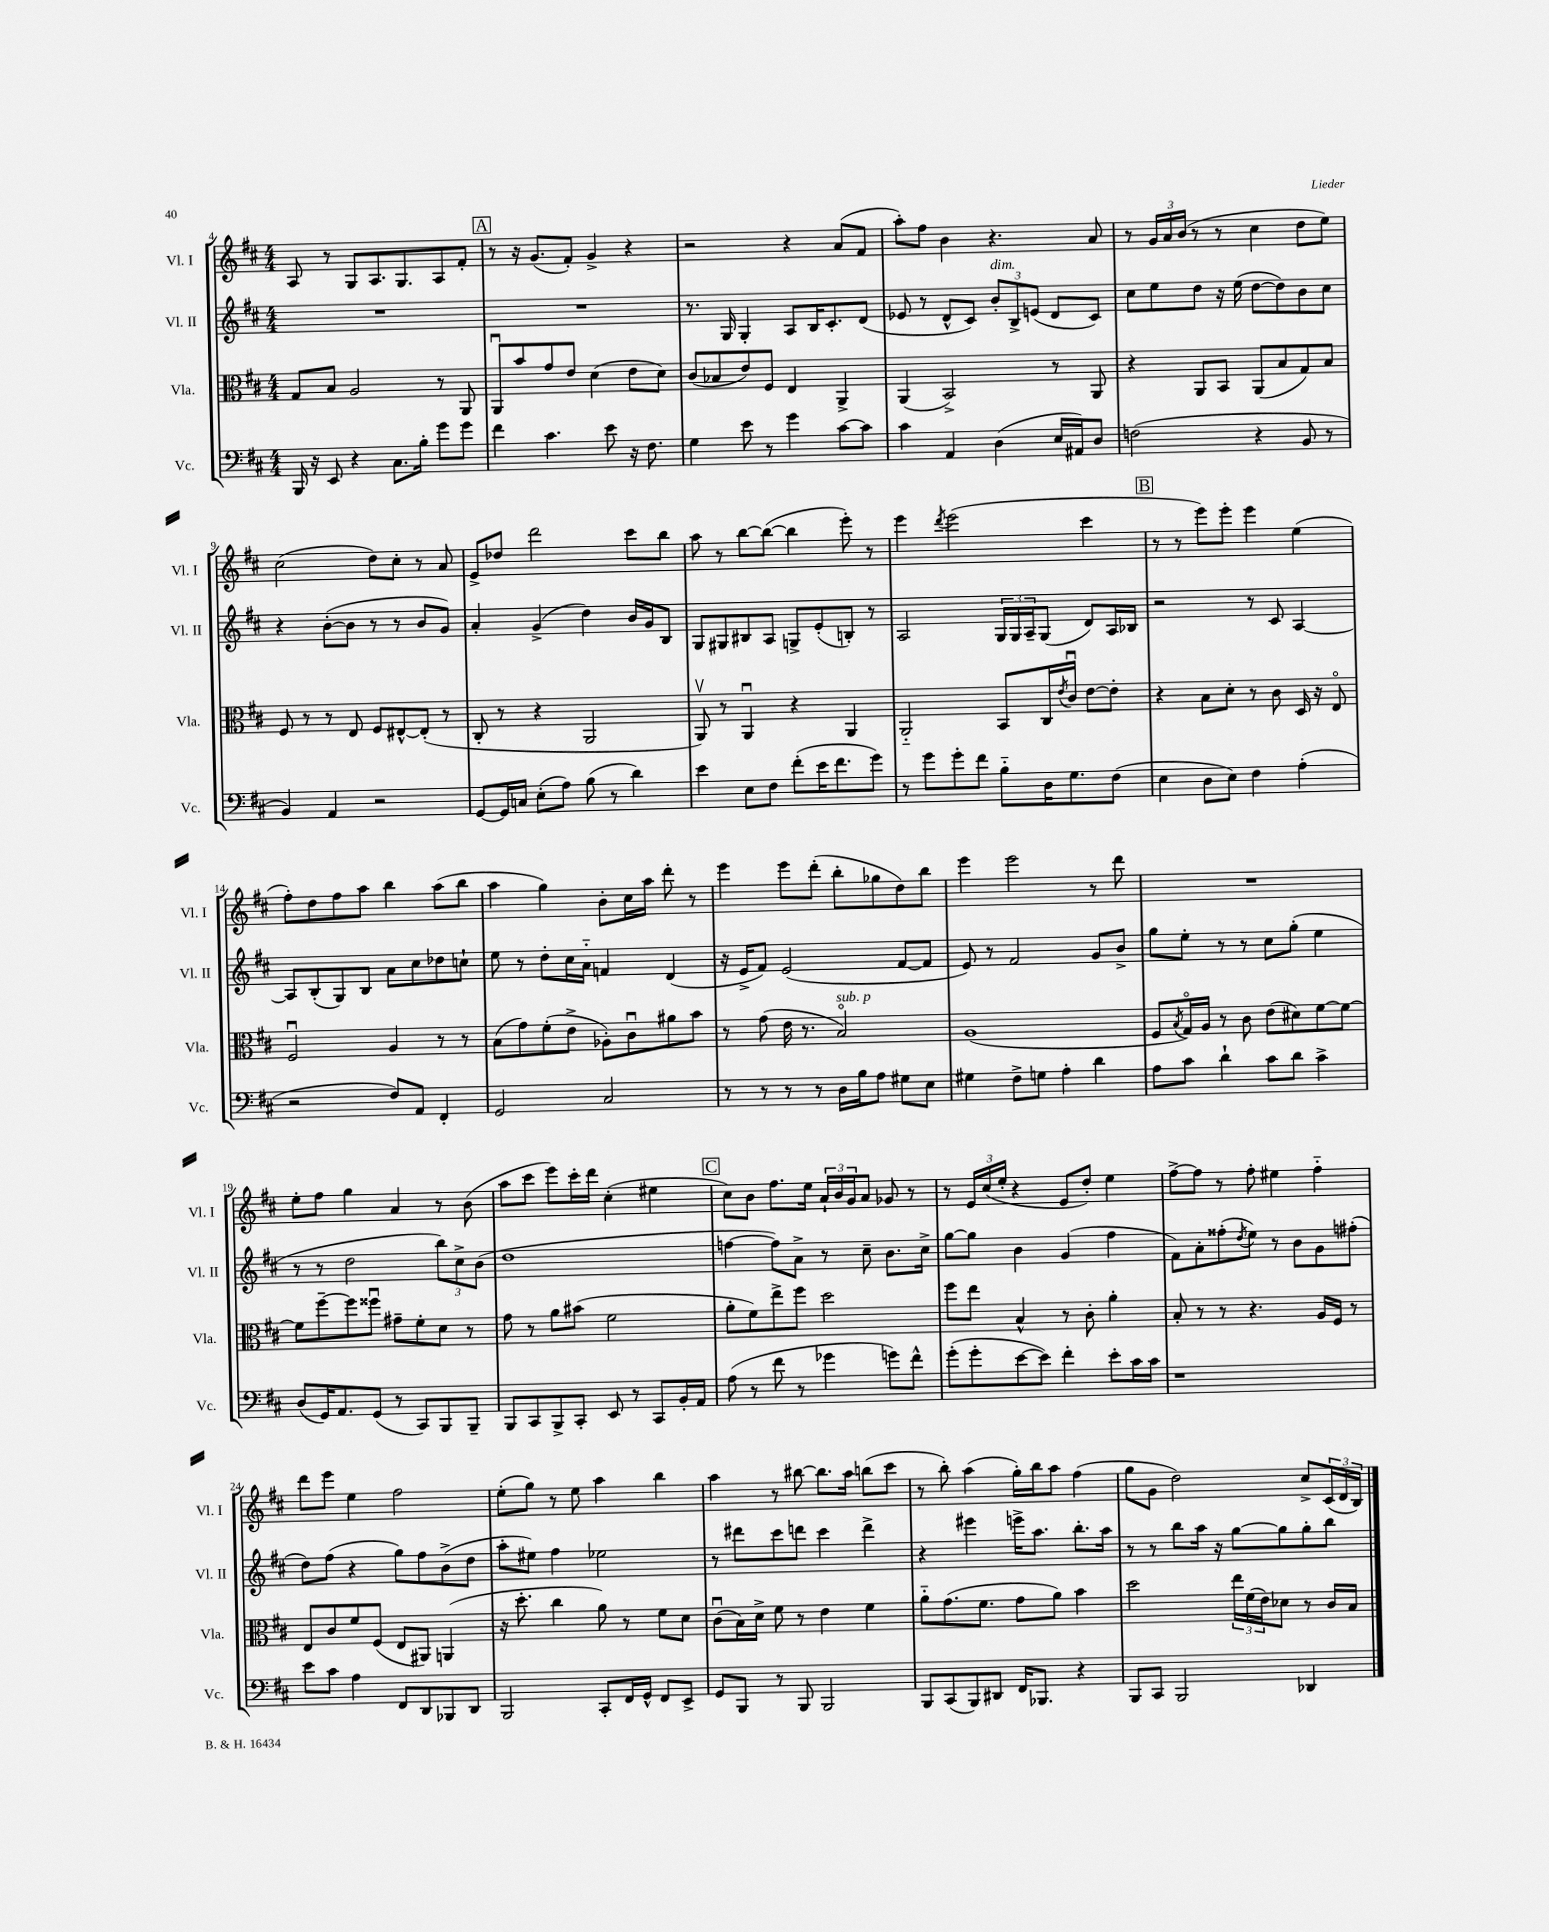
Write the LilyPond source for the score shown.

<<
\new StaffGroup <<
\new Staff = "s0" \with { instrumentName = "Vl. I" shortInstrumentName = "Vl. I" } {
    \clef treble \key d \major \numericTimeSignature \time 4/4
    a8 r8 g8 a8. g8. a8 fis'8-. |
    \mark \markup { \box "A" } r8 r16 g'8.( fis'8-.) g'4-> r4 |
    r2 r4 a'8( fis'8 |
    a''8-.) fis''8 b'4 r4. a'8 |
    r8 \tuplet 3/2 { g'16 a'16 b'16( } r8 r8 cis''4 d''8 e''8) |
    cis''2( d''8) cis''8-. r8 a'8 |
    e'8-> des''8 d'''2 cis'''8 b''8 |
    a''8 r8 b''8~ b''8~( b''4 e'''8-.) r8 |
    e'''4 \acciaccatura { d'''8 } e'''2( cis'''4 |
    \mark \markup { \box "B" } r8 r8 e'''8) e'''8-. e'''4 e''4( |
    fis''8-.) d''8 fis''8 a''8 b''4 a''8( b''8 |
    a''4 g''4) b'8-. cis''16 a''16 d'''8-. r8 |
    e'''4 e'''8 d'''8-.( b''8-. ges''8 d''8) b''8 |
    e'''4 e'''2 r8 d'''8 |
    R1 |
    e''8-. fis''8 g''4 a'4 r8 b'8( |
    a''8 cis'''8 e'''8) cis'''16-. d'''16 cis''4-.( eis''4 |
    \mark \markup { \box "C" } cis''8) b'8 fis''8. e''16 \tuplet 3/2 { a'16-! b'16 g'16 } a'8 ges'8 r8 |
    r8 \tuplet 3/2 { e'16 cis''16( e''16-. } r4 e'8 d''8-.) e''4 |
    fis''8~-> fis''8 r8 fis''8-. eis''4 fis''4-_ |
    d'''8 e'''8 e''4 fis''2 |
    e''8-.( g''8) r8 e''8 a''4 b''4 |
    a''4 r8 bis''8~ bis''8. a''16 b''8( cis'''8 |
    r8 b''8-.) a''4( g''16-.) b''16 a''8 fis''4( |
    g''8 g'8 d''2) cis''8-> \tuplet 3/2 { cis'16( d'16 b16) } \bar "|." |
}
\new Staff = "s1" \with { instrumentName = "Vl. II" shortInstrumentName = "Vl. II" } {
    \clef treble \key d \major \numericTimeSignature \time 4/4
    R1 |
    \mark \markup { \box "A" } R1 |
    r8. g16 g4-. a8 b16 cis'8.-. d'8( |
    ees'8 r8 d'8-^ cis'8) \tuplet 3/2 { b'8-.^\markup { \italic "dim." } b8-> e'8( } d'8 cis'8) |
    cis''8 e''8 d''8 r16 e''16( d''8~ d''8) b'8 cis''8 |
    r4 b'8~-.( b'8 r8 r8 b'8 g'8) |
    a'4-. g'4->( d''4) b'16 g'16 b8 |
    g8 gis8 bis8 a8 g8-> e'8-.( b8-.) r8 |
    a2 \tuplet 3/2 { g16 g16 a16-- } g8( d'8) a16 bes16 |
    \mark \markup { \box "B" } r2 r8 cis'8 a4~ |
    a8 b8-.( g8) b8 a'8 cis''8 des''8 c''8-! |
    e''8 r8 d''8-. cis''16 a'16-_ f'4 d'4( |
    r16 e'16-> fis'8) e'2( fis'8~ fis'8 |
    e'8) r8 fis'2 g'8 b'8-> |
    g''8 e''8-. r8 r8 cis''8 g''8-.( e''4 |
    r8 r8 d''2 \tuplet 3/2 { b''8) cis''8-> b'8( } |
    d''1 |
    \mark \markup { \box "C" } f''4~ f''8) a'8-> r8 cis''8-- b'8. cis''16-> |
    g''8~ g''8 b'4 g'4( fis''4 |
    fis'8) a'8-. fisis''8-.( \acciaccatura { d''8 } e''8) r8 b'8 g'8 fis''8-.( |
    d''8) fis''8( r4 g''8) fis''8 b'8->( d''8 |
    a''8-. eis''8) fis''4 ees''2 |
    r8 dis'''8 cis'''8 d'''8 cis'''4 d'''4-> |
    r4 eis'''4 e'''16-> a''8. b''8.-. a''16 |
    r8 r8 b''8 a''16 r16 g''8~ g''8 g''8-. b''8 \bar "|." |
}
\new Staff = "s2" \with { instrumentName = "Vla." shortInstrumentName = "Vla." } {
    \clef alto \key d \major \numericTimeSignature \time 4/4
    g8 b8 a2 r8 a,8 |
    \mark \markup { \box "A" } a,8\downbow b'8 g'8 e'8 d'4( e'8 d'8) |
    cis'8( bes8 e'8) fis8 e4 a,4-> |
    a,4( b,2->) r8 a,8 |
    r4 a,8 b,8 a,8( b8 g8) b8 |
    fis8 r8 r8 e8 fis8 eis8~-^ eis8-.( r8 |
    cis8-. r8 r4 a,2 |
    a,8\upbow) r8 a,4\downbow r4 a,4 |
    a,2-_ b,8 cis16 \acciaccatura { e'8 } cis'16\downbow e'8~ e'8-. |
    \mark \markup { \box "B" } r4 b8 d'8-. r8 cis'8 d16 r16 e8\flageolet |
    fis2\downbow a4 r8 r8 |
    b8( g'8) fis'8-.( e'8-> aes8-.) cis'8\downbow ais'8 b'8 |
    r8 g'8( e'16 r8. b2\flageolet^\markup { \italic "sub. p" }) |
    a1( |
    fis8 \acciaccatura { b8 } g16\flageolet) a16 r8 cis'8 e'8( dis'8) fis'8~ fis'8~ |
    fis'8 fis''8~-- fis''8 fisis''8\downbow gis'8-- fis'8-. d'8 r8 |
    g'8 r8 a'8 bis'8( fis'2 |
    \mark \markup { \box "C" } a'8-. fis'8) e''8-> fis''8 d''2 |
    fis''8 e''8 b4-^ r8 cis'8-. a'4-. |
    b8-. r8 r8 r4. a16 fis16 r8 |
    e8 cis'8 fis'8 fis8( e8 ais,8) a,4( |
    r16 d''8.-. cis''4 a'8) r8 fis'8 d'8 |
    cis'8\downbow( b16) d'16-> fis'8 r8 e'4 fis'4 |
    a'8-_ g'8.( fis'8. g'8 a'8) b'4 |
    d''2 \tuplet 3/2 { e''16 fis'16( e'16) } des'8 r8 cis'16 b16 \bar "|." |
}
\new Staff = "s3" \with { instrumentName = "Vc." shortInstrumentName = "Vc." } {
    \clef bass \key d \major \numericTimeSignature \time 4/4
    b,,16 r16 e,8 r4 cis8. b16-. g'8 g'8 |
    \mark \markup { \box "A" } fis'4 cis'4. e'8 r16 fis8. |
    g4 e'8 r8 g'4 cis'8~ cis'8 |
    cis'4 a,4 d4( e16 ais,16) d8 |
    f2( r4 b,8 r8 |
    b,4) a,4 r2 |
    g,8~ g,16 c16 e8-.( a8) b8( r8 d'4) |
    e'4 e8 fis8 fis'8-.( e'16 fis'8. g'8) |
    r8 g'8 g'8-. fis'8 b8-_ d16 g8. fis8( |
    \mark \markup { \box "B" } e4 d8 e8) fis4 a4-.( |
    r2 fis8) a,8 fis,4-. |
    g,2 cis2 |
    r8 r8 r8 r8 d16 b16 a8 gis8 e8 |
    gis4 fis8-> g8 a4-. d'4 |
    a8 cis'8 d'4-! cis'8 d'8 cis'4-> |
    d8( g,16) a,8. g,8( r8 cis,8) b,,8 b,,8-- |
    b,,8 cis,8 b,,8-> cis,8-. e,8 r8 cis,8 b,16-. a,16 |
    \mark \markup { \box "C" } a8( r8 fis'8 r8 ges'4 g'8) fis'8-^ |
    g'8-.( g'8-. e'8~ e'8) fis'4-. e'8-. cis'16 cis'16 |
    r1 |
    e'8 cis'8 a4 fis,8 d,8 bes,,8 d,8 |
    b,,2 cis,8-. fis,16 g,16-^ fis,8 e,8-> |
    g,8 b,,8 r8 b,,8 b,,2 |
    b,,8 cis,8( b,,8) dis,8 fis,16 bes,,8. r4 |
    b,,8 cis,8 b,,2 des,4 \bar "|." |
}
>>
>>
\layout { \context { \Score currentBarNumber = #4 } }
